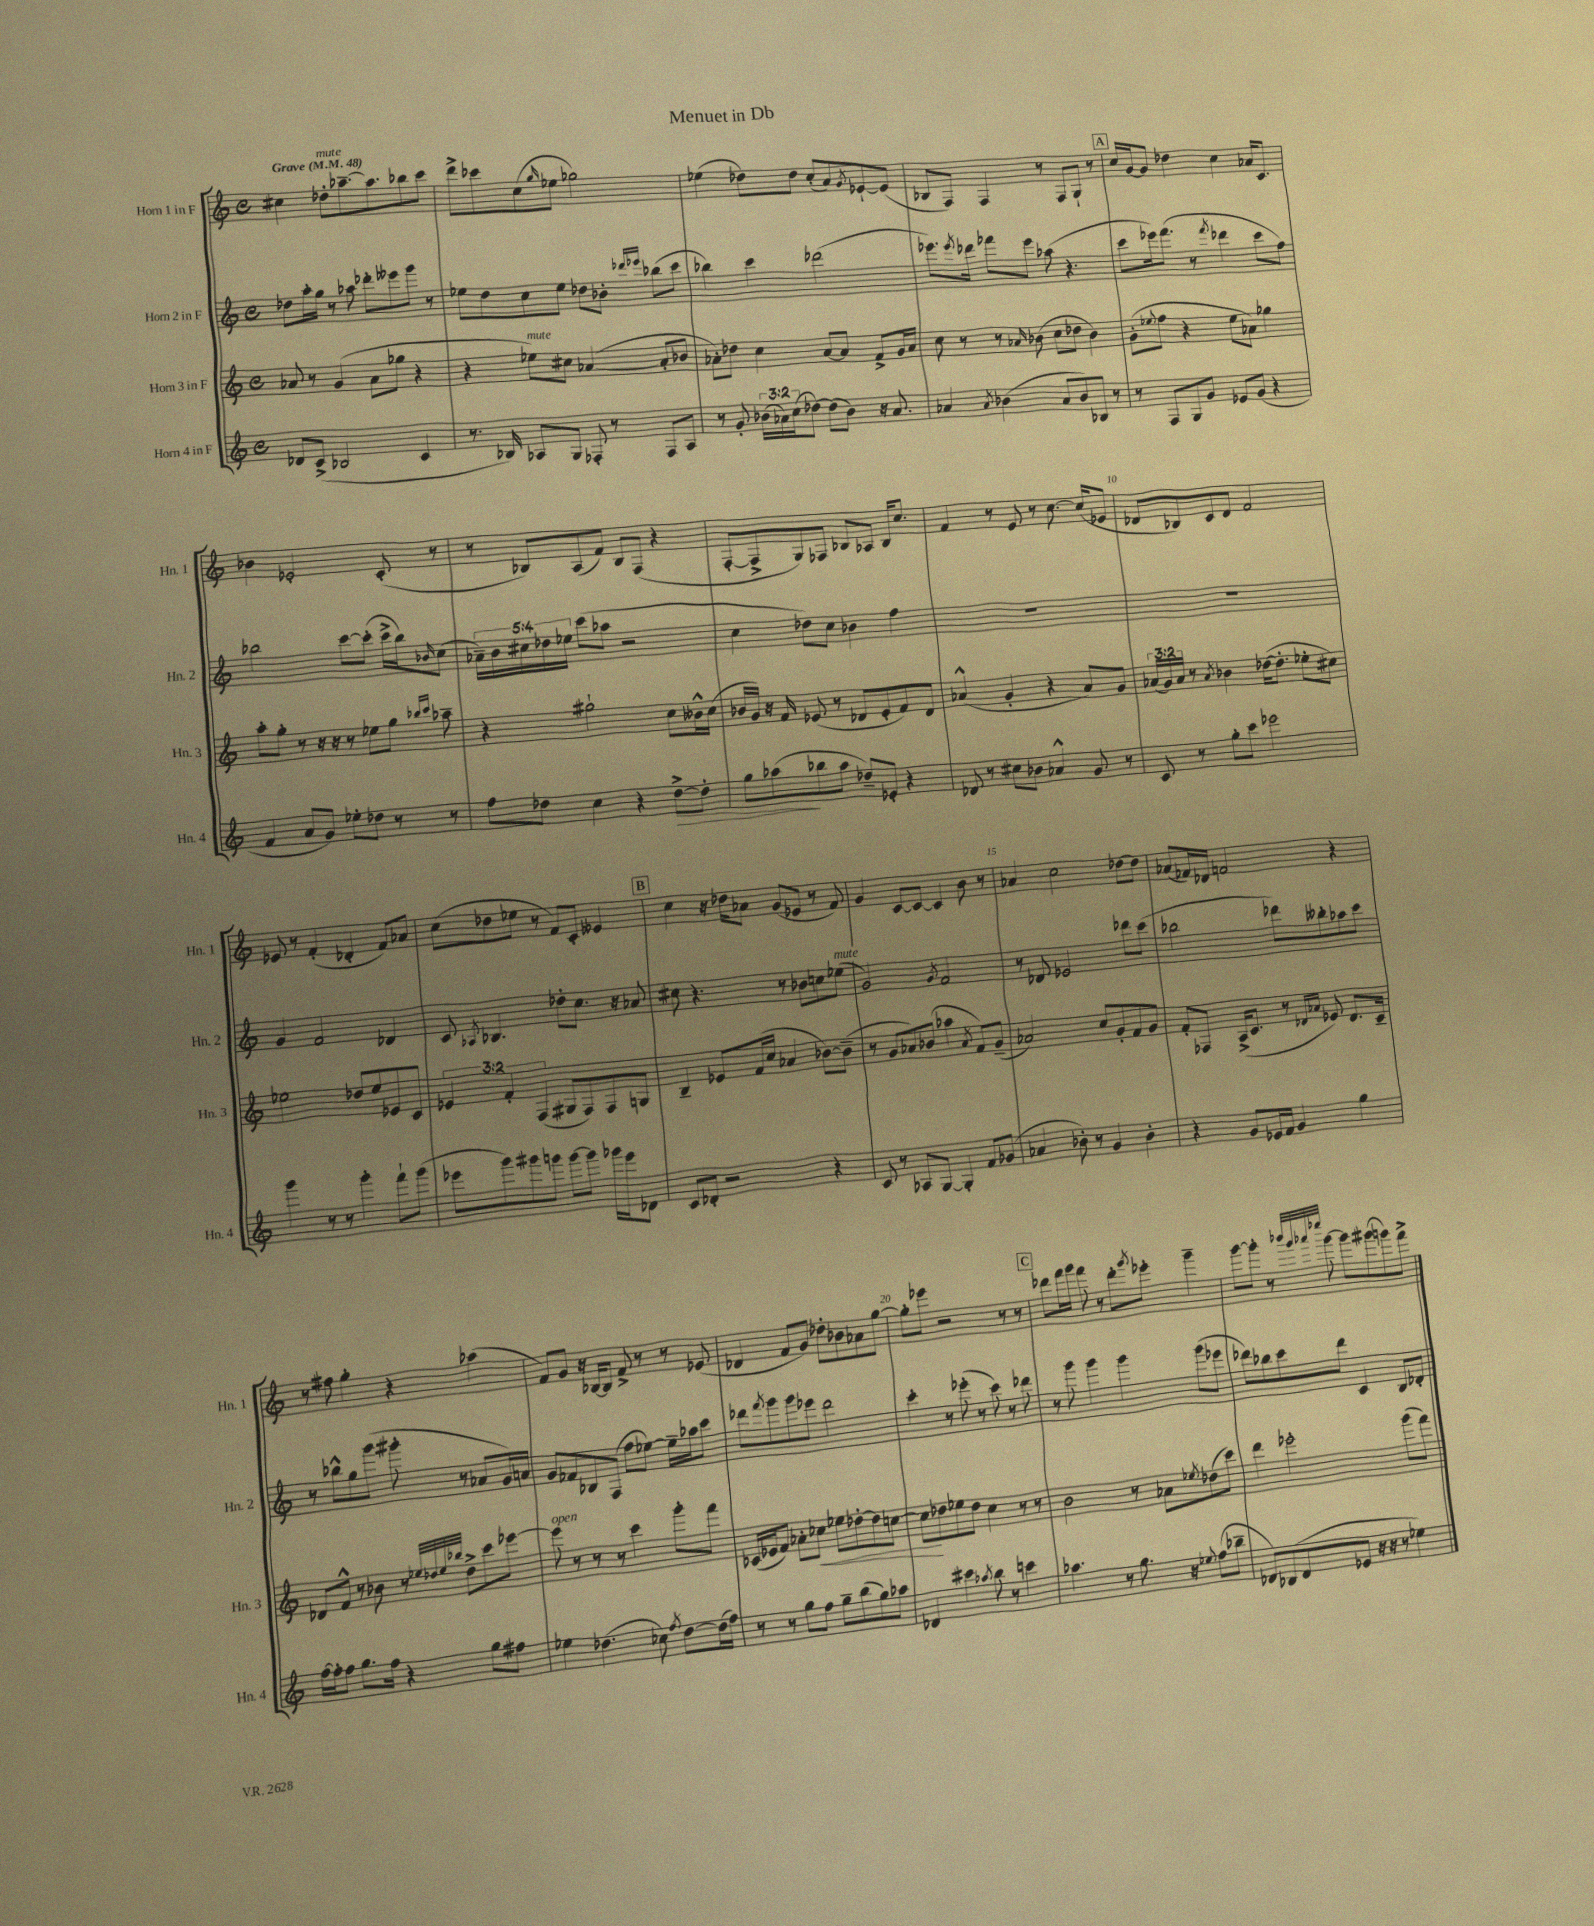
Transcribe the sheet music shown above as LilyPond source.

\header { title = "Menuet in Db" }
<<
\new StaffGroup <<
\new Staff = "s0" \with { instrumentName = "Horn 1 in F" shortInstrumentName = "Hn. 1" } {
    \clef treble \key c \major \defaultTimeSignature \time 4/4 \tempo "Grave" 4 = 48
    cis''4 des''8-.^\markup { \italic "mute" } aes''8.~-- aes''8. bes''8 c'''8 |
    d'''8-> ces'''8 c''8( \grace { g''16 } ees''8 ges''2) |
    ees''4( des''8) des''8 c''8-.( a'8) \acciaccatura { g'8 } ees'8~-! ees'8( |
    bes8 f8) f4 r8 f8 g8-! r8 |
    \mark \markup { \box "A" } c''16 g'16~ g'8 des''4 c''4 aes'16 c'8. |
    bes'4 ees'2-. c'8-.( r8 |
    r8 bes8) a8( f'8) bes8 f8( r4 |
    f8~-. f8-> g8) fes8 bes8 aes8 bes16 c''8. |
    f'4 r8 e'8 r8 c''8.~ c''16( ees'8 |
    des'8 bes8) c'8 des'8 f'2 |
    ees'8 r8 f'4-.( des'4-. f'8) aes'8 |
    c''8( des''8 ees''8 r8 f'8) c'8-. eeses'4 |
    \mark \markup { \box "B" } c''4 r16 des''16 aes'8 g'8( ees'8 r8 f'8) |
    g'4 c'8~ c'8~ c'4 b'8 r8 |
    aes'4 c''2 des''8~ des''8 |
    aes'8( fes'16) des'16 f'2 r4 |
    r8 fis''8 g''4-. r4 aes''4( |
    f'8) g'8 r16 bes16~ bes8 f'8-> r8 r8 ees'8( |
    des'4 f'8 g'8) des''8-. bes'8 aes'8 g''8~ |
    g''8-. ees'''8 r2 r8 r8 |
    \mark \markup { \box "C" } des'''8 f'''16 g'''16 f'''8 r8 des'''8-. \acciaccatura { g'''8 } ees'''8-. g'''4-- |
    g'''8~ g'''8-. r8 \grace { bes'''32 g'''32 aes'''32 ees''''32 } g'''8~ g'''8 gis'''8( g'''8) f'''8-> \bar "|." |
}
\new Staff = "s1" \with { instrumentName = "Horn 2 in F" shortInstrumentName = "Hn. 2" } {
    \clef treble \key c \major \defaultTimeSignature \time 4/4 \override Staff.TupletNumber.text = #tuplet-number::calc-fraction-text
    des''8 a''16-. g''16 r8 aes''8 des'''8-. eeses'''8 g'''8 r8 |
    ees''8 d''8 c''8 ees''8 des''8 bes'8-. \grace { des'''16 ees'''16 } bes''8( c'''8 |
    bes''4) c'''4 des'''2( |
    ees'''8.) \acciaccatura { ees'''8 } des'''16 fes'''8 ees'''8 aes''8( r4. |
    \mark \markup { \box "A" } c'''8 ees'''16) f'''8.( r8 \acciaccatura { f'''8 } des'''4 c'''8 f''8) |
    bes''2 c'''8~ c'''8-.( c'''16-> bes''16) \grace { bes'16 } c''8( |
    \tuplet 5/4 { aes'16--) b'16 cis''16 des''16 ees''16 } c'''8( aes''8 r2 |
    c''4 des''8) c''8 bes'4 f''4 |
    R1 |
    R1 |
    g'4 f'2 des'4 |
    c'8 \acciaccatura { aes8 } bes4. des''8-. c''8. r16 aes'8 |
    \mark \markup { \box "B" } cis''8 r4. r8 bes'8 c''8 ees''8^\markup { \italic "mute" }( |
    g'2) \acciaccatura { g'8 } f'2 |
    r8 des'8 ees'2 des'''8 c'''8( |
    bes''2 des'''8) beses''8-. aes''8 c'''8 |
    r8 bes''8-^ g''8 g'''8( gis'''8-. r8 aes'8 g'16) a'16 |
    g'8 fes'8 bes8 f8( f''8 ees''8~) ees''16-- aes''16 c'''8 |
    des'''8 \acciaccatura { f'''8 } g'''8 g'''8 ees'''8 des'''2 |
    c'''4-. r8 ees'''8-.( r8 c'''8) r8 des'''8 |
    \mark \markup { \box "C" } r8 g'''8 g'''4 g'''4 g'''8( ees'''8 |
    des'''8) bes''8 c'''8 des'''8 c'4 b8 des'8-. \bar "|." |
}
\new Staff = "s2" \with { instrumentName = "Horn 3 in F" shortInstrumentName = "Hn. 3" } {
    \clef treble \key c \major \defaultTimeSignature \time 4/4 \override Staff.TupletNumber.text = #tuplet-number::calc-fraction-text
    aes'8 r8 g'4( aes'8 ges''8 r4 |
    r4 ees''8^\markup { \italic "mute" }) cis''8 aes'4~( aes'8-. bes'8 |
    aes'8-.) des''8 c''4 aes'8~ aes'8 f'8-> g'16 aes'16 |
    c''8 r8 r8 \grace { aes'16 } bes'8( c''8 des''8 bes'4) |
    \mark \markup { \box "A" } g'8-.( \appoggiatura { ees''8 } f''8 r4 ees''8 aes'8) ges''4 |
    a''8-. g''8-. r8 r16 r16 r8 ees''8 g''8 \grace { bes''16 c'''16 } aes''8-- |
    r4 gis''2-! c''8 beses'16-^ c''16( |
    bes'16 g'16) r16 f'16 ees'8( r8 des'8 ees'8-. f'8) des'8 |
    aes'4-^( g'4-. r4 aes'8) g'8 |
    \tuplet 3/2 { aes'16( g'16) aes'16 } r8 \acciaccatura { aes'8 } bes'4 des''16~( des''8.-. ees''8-. cis''8) |
    ees''2 des''8 ees''8 ees'8 c'8 |
    \tuplet 3/2 { ees'4 f'4-. f4( } gis8 f8) f8 g8 |
    \mark \markup { \box "B" } b4-- ees'8 f'16( c''16 aes'4 bes'8~) bes'8--( |
    r8 g'8 aes'8) bes'8( aes''4 \acciaccatura { aes'8 } f'8) g'8--( |
    aes'2) c''8 g'8-. f'8 g'8 |
    f'8-. fes8 a16->( c'8. r8 \grace { des'16 aes'16 } ees'8) des'8. c'16-- |
    des'8 f'8-^ r8 bes'8 r8 \grace { ees''32 des''32 ees''32 bes''32 } des''8-> c'''8 ees'''8~ |
    ees'''8^\markup { \italic "open" } r8 r8 r8 c'''4 g'''8-. f'''8 |
    ces'16( ees'16 f'8) aes'8-. ces''8\< ees''8 des''8~-. des''8 c''8~ |
    c''8\! des''8 ees''8 des''8 c''4 r8 r8 |
    \mark \markup { \box "C" } b'2 r8 aes'8 \acciaccatura { ees''8 } des''8( c'''8) |
    d'''4 ees'''2-. g'''8( f'''8) \bar "|." |
}
\new Staff = "s3" \with { instrumentName = "Horn 4 in F" shortInstrumentName = "Hn. 4" } {
    \clef treble \key c \major \defaultTimeSignature \time 4/4 \override Staff.TupletNumber.text = #tuplet-number::calc-fraction-text
    des'8 c'8->( bes2 c'4 |
    r8. bes16) aes8 g8 fes8-. r8 fes8 aes8 |
    r8 g'8-. \tuplet 3/2 { bes'16( aes'16) c''16( } des''8~) des''8( bes'8) r16 aes'8. |
    aes'4 \acciaccatura { aes'8 } bes'4( aes'8 bes'8) bes8 r8 |
    \mark \markup { \box "A" } r8 f8 g8 g'8 ees'8 g'8( r4 |
    f'4 a'8 g'8) ees''8-. des''8 r8 r8 |
    f''8 des''8 c''4 r4 des''8~->\> des''8-. |
    g''8 aes''8\!( bes''8 aes''8 des''8--) ees'8-. r4 |
    des'8 r8 cis''8 bes'8 aes'4-^ g'8 r8 |
    c'8 r8 g''8-. c'''8 ees'''2 |
    g'''4 r8 r8 g'''4-. f'''8-! g'''8( |
    ees'''8 g'''8) gis'''8 g'''8 g'''8~ g'''8 ges'''16 ees'''16 des'8 |
    \mark \markup { \box "B" } c'8 des'8-. r2 r4 |
    c'8 r8 aes8 g8~ g4-. f'8 ges'8( |
    aes'4 bes'8-.) r8 g'4 bes'4-. |
    r4 g'8 ees'16 f'16 g'4 g''4 |
    f''16~ f''16-. f''8 g''8. f''16 r4 g''8 fis''8 |
    ees''4 des''4.( ces''8) \acciaccatura { f''8 } des''8~ des''16( f''16) |
    r8 r8 g''8 f''8 g''8-- b''8( g''8) aes''8 |
    des'4 cis'''4 \acciaccatura { aes''8 } b''8 r8 c'''4 |
    \mark \markup { \box "C" } aes''4. r8 g''8. r16 \appoggiatura { ees''8 } f''8( bes''8-- |
    des'8) bes8( des'8 ees'8 r16 r16 r8 ees''4) \bar "|." |
}
>>
>>
\layout { \context { \Score \override BarNumber.break-visibility = ##(#f #t #t) barNumberVisibility = #(every-nth-bar-number-visible 5) } }
